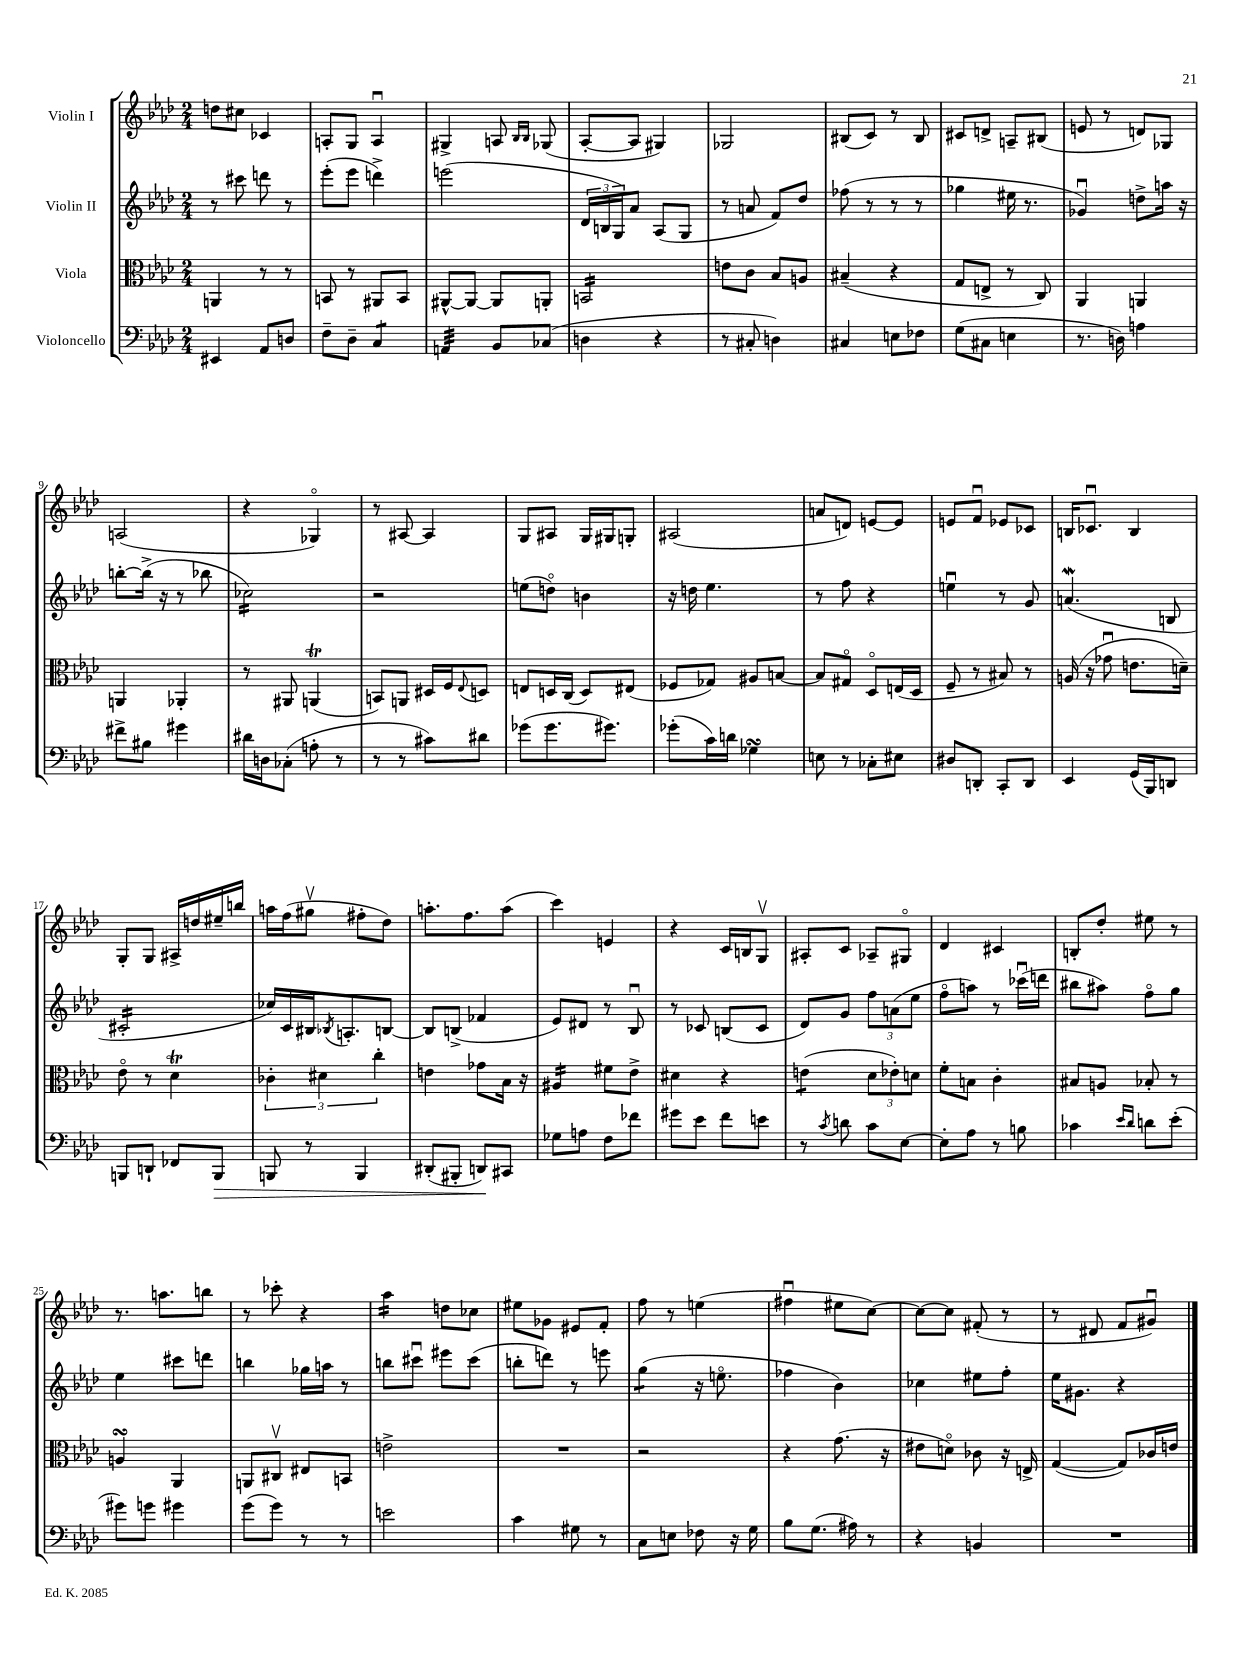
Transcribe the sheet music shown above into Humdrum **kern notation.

**kern	**kern	**kern	**kern
*staff4	*staff3	*staff2	*staff1
*clefF4	*clefC3	*clefG2	*clefG2
*k[b-e-a-d-]	*k[b-e-a-d-]	*k[b-e-a-d-]	*k[b-e-a-d-]
*M2/4	*M2/4	*M2/4	*M2/4
4EE#	4AA	8r	8dd
.	.	8ccc#	8cc#
8AA-	8r	8ddd	4c-
8D	8r	8r	.
=	=	=	=
8F~	8BB	(8eee-'	8A'
8D-~	8r	8eee-	8G
4C	8AA#	4ddd^)	4Au
.	8BB	.	.
=	=	=	=
4AA	[8AA#^^	(2eee	4G#^
.	8AA#_	.	.
8BB-	8AA#]	.	8A
.	.	.	16qqB-
.	.	.	16qqB-
(8C-	8AA'	.	(8G-
=	=	=	=
4D	2BB	24d-	[8A-'
.	.	24B	.
.	.	24G)	.
.	.	8a-	8A-]
4r	.	(8A-	4G#)
.	.	8G	.
=	=	=	=
8r	8e	8r	2G-
8C#'	8c	8a	.
4D)	8B-	8f)	.
.	8A	8dd-	.
=	=	=	=
4C#	(4B#~	(8ff-	(8B#
.	.	8r	8c)
8E	4r	8r	8r
8F-	.	8r	8B#
=	=	=	=
(8G	8G	4gg-	8c#
8C#	8E^	.	8d^
4E	8r	16ee#	8A~
.	.	8.r	.
.	8C)	.	(8B#
=	=	=	=
8.r	4AA-	4g-u)	8e
.	.	.	8r
16D)	.	.	.
4A	4AA	8dd^	8d)
.	.	16aa	8G-
.	.	16r	.
=	=	=	=
8f#^	4AA	[8bb'	(2A
8B#	.	(16bb^]	.
.	.	16r	.
4g#	4AA-'	8r	.
.	.	8bb-	.
=	=	=	=
16d#	8r	2cc-)	4r
16D	.	.	.
(8C-'	8AA#	.	.
8A'	(4AA	.	4G-o)
8r	.	.	.
=	=	=	=
8r	8BB)	2r	8r
8r	8AA	.	[8A#
8c#)	16D#	.	4A#]
.	16F	.	.
.	8qqE-	.	.
8d#	8D	.	.
=	=	=	=
(8g-	8E	(8ee	8G
8.g-	16D	8ddo)	8A#
.	(16C	.	.
.	8D)	4b	16G
8.g#)	.	.	16G#
.	(8E#	.	8G'
=	=	=	=
(8g-'	8F-	16r	(2A#
.	.	16dd	.
16c)	8G-)	4.ee-	.
16d	.	.	.
4G-	8A#	.	.
.	[8B	.	.
=	=	=	=
8E	8B]	8r	8a
8r	8G#o	8ff	8d)
8C-'	8D-o	4r	[8e
8E#	(16E	.	8e]
.	16D-	.	.
=	=	=	=
8D#	8F~	4eeu	8e
8DD'	8r	.	8fu
8CC'	8B#)	8r	8e-
8DD	8r	8g	8c-
=	=	=	=
4EE-	(16A	(4.a	16B
.	16r	.	8.c-u
.	8g-u	.	.
(16GG	8.e	.	4B
16BBB-)	.	.	.
8DD	.	8B	.
.	16d~)	.	.
=	=	=	=
8BBB	8e-o	2c#'	8G'
8DD`	8r	.	8G
8FF-	4d-	.	16A#^
.	.	.	16dd
8BBB	.	.	16ee#~
.	.	.	16bb
=	=	=	=
8BBB	6c-'	16cc-)	16aa
.	.	16c	(16ff
8r	.	16B#	8gg#v
.	6d#	.	.
.	.	8qB-	.
.	.	8.A'	.
4BBB	.	.	8ff#'
.	6cc'	.	.
.	.	[8B	8dd-)
=	=	=	=
(8DD#'	4e	8B]	8.aa'
8BBB#'	.	(8B^	.
.	.	.	8.ff
8DD)	8g-	4f-	.
8CC#	16B-	.	(8aa
.	16r	.	.
=	=	=	=
8G-	4A#	8e-)	4ccc)
8A	.	8d#	.
8F	8f#	8r	4e
8f-	8e-^	8B-u	.
=	=	=	=
8g#	4d#	8r	4r
8e-	.	8c-	.
8f	4r	(8B	16c
.	.	.	16B
8e	.	8c-	8Gv
=	=	=	=
8r	(4e	8d-)	8A#'
8qc	.	.	.
8d	.	8g	8c
8c	12d-	12ff	8A-~
.	12e-')	(12a	.
[8E-	.	.	8G#o
.	12d	12ee-	.
=	=	=	=
8E-']	8f'	8ffo	4d-
8A-	8B	8aa)	.
8r	4c'	8r	4c#
8B	.	(16ccc-u	.
.	.	16ddd	.
=	=	=	=
4c-	8B#	8bb#	8B'
.	8A	8aa#)	8dd-'
16qqe-	.	.	.
16qqd-	.	.	.
8d	8B-'	8ffo	8ee#
(8e-'	8r	8gg	8r
=	=	=	=
8g#)	4A	4ee-	8.r
8g	.	.	.
.	.	.	8.aa
4g#	4AA-	8ccc#	.
.	.	8ddd	8bb
=	=	=	=
(8g	8AA	4bb	8r
8g)	8C#v	.	8ccc-'
8r	8E#	16gg-	4r
.	.	16aa	.
8r	8BB	8r	.
=	=	=	=
2e	2e^	8bb	4aa-
.	.	8ccc#u	.
.	.	8eee#	8dd
.	.	(8ccc#	8cc-
=	=	=	=
4c	2r	8bb'	8ee#
.	.	8ddd)	8g-
8G#	.	8r	8e#
8r	.	8eee	8f'
=	=	=	=
8C	2r	(4gg	8ff
8E	.	.	8r
8F-	.	16r	(4ee
.	.	8.eeo	.
16r	.	.	.
16G	.	.	.
=	=	=	=
8B-	4r	4ff-	4ff#u
(8.G	.	.	.
.	(8.g	4b-)	8ee#
16A#)	.	.	.
8r	.	.	[8cc)
.	16r	.	.
=	=	=	=
4r	8e#	4cc-	8cc_
.	8do)	.	8cc]
4BB	8c-	8ee#	(8f#'
.	16r	8ff'	8r
.	16E^	.	.
=	=	=	=
2r	([4G	16ee-	8r
.	.	8.g#	.
.	.	.	8d#
.	8G])	4r	8f
.	16c-	.	8g#u)
.	16e	.	.
==	==	==	==
*-	*-	*-	*-
